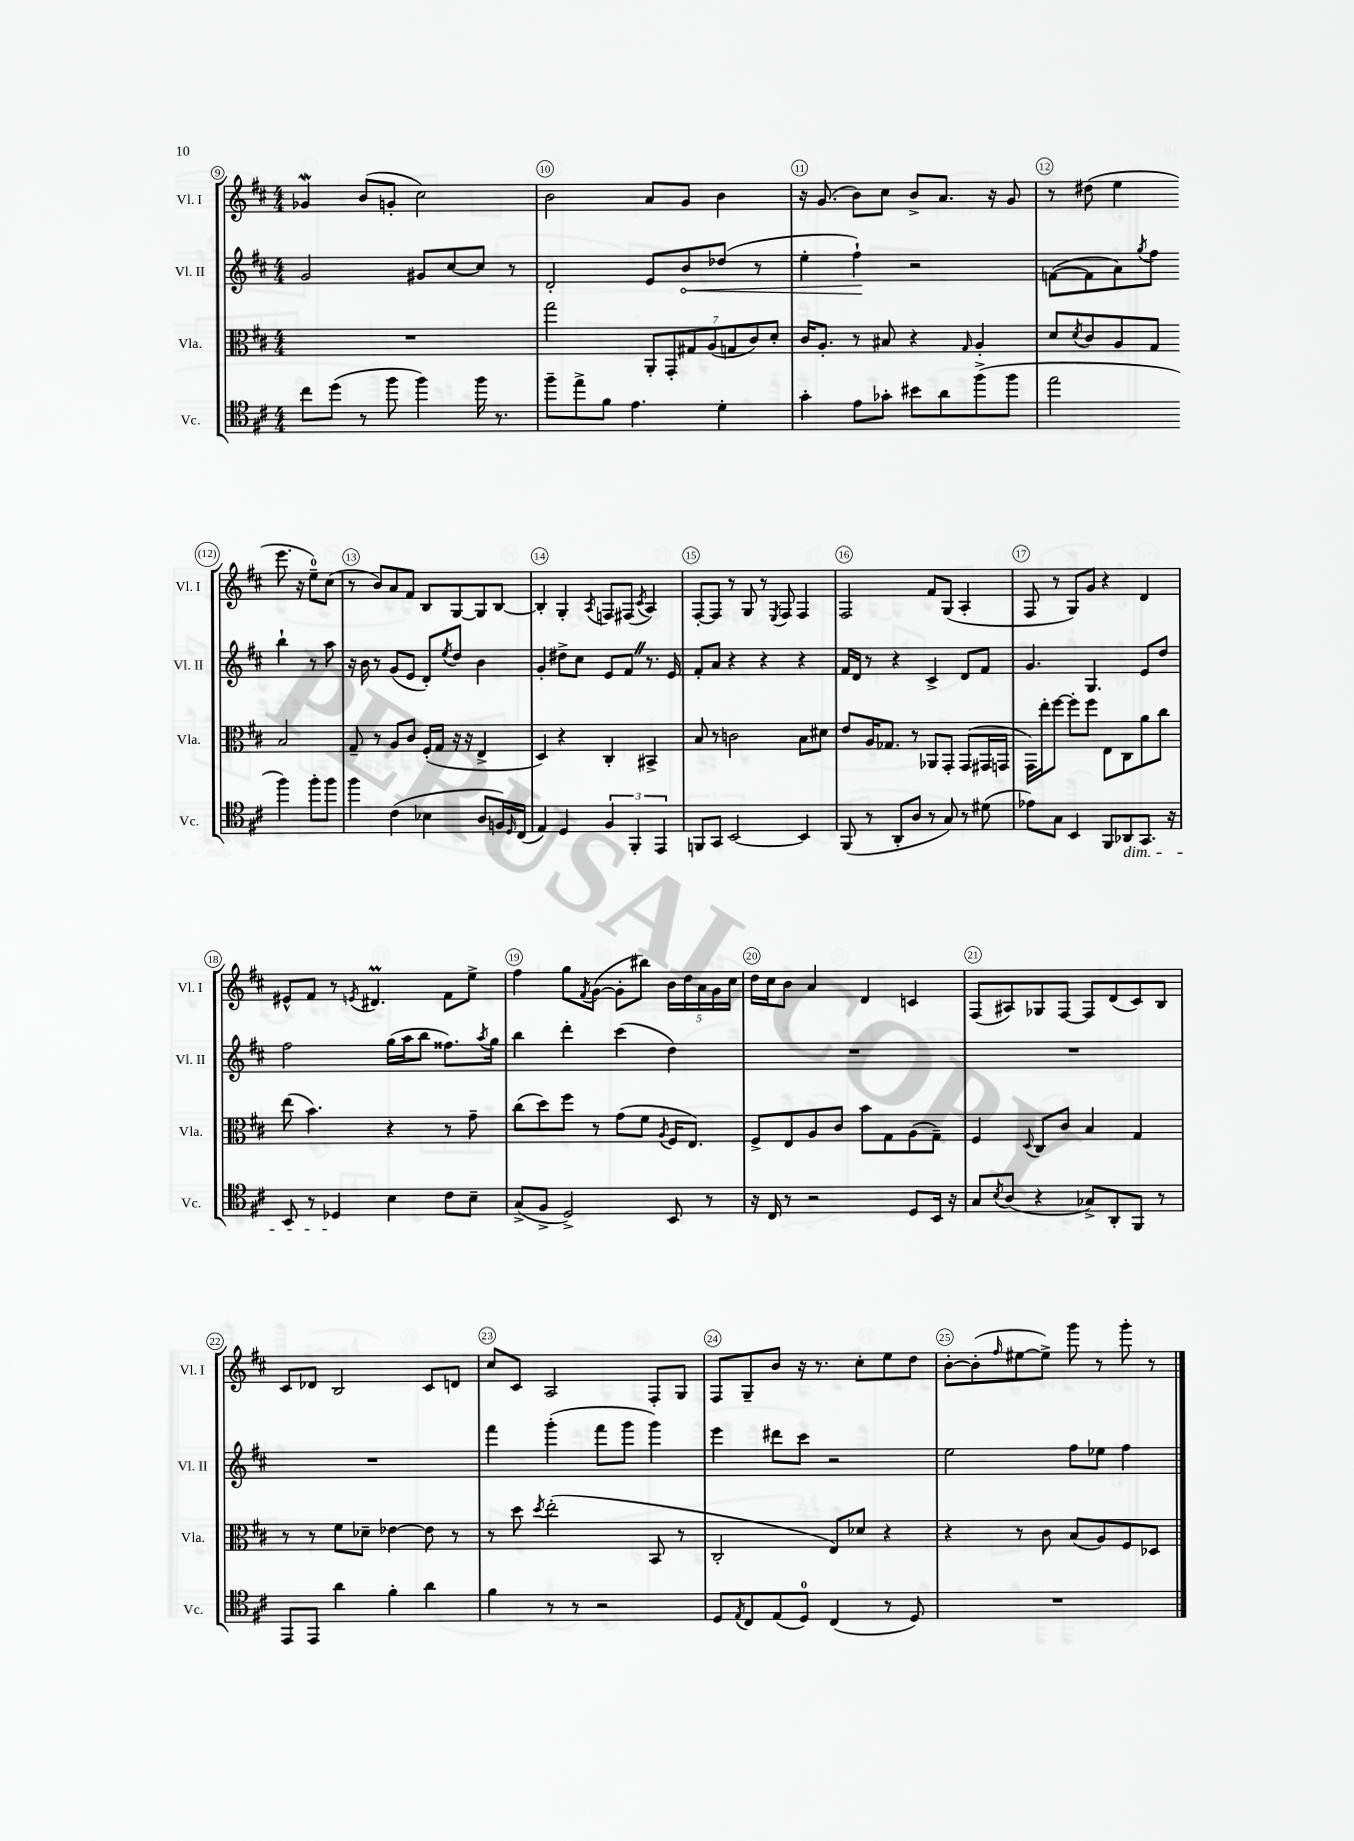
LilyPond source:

<<
\new StaffGroup <<
\new Staff = "s0" \with { instrumentName = "Vl. I" shortInstrumentName = "Vl. I" } {
    \clef treble \key d \major \numericTimeSignature \time 4/4
    ges'4\mordent b'8( g'8-. cis''2) |
    b'2 a'8 g'8 b'4 |
    r16 g'8.( b'8) cis''8 b'8-> a'8. r16 g'8 |
    r8 dis''8( e''4 e'''8. r16 e''8-0--) cis''8( |
    r8 b'8) a'8 fis'8 b8 g8~ g8 b8~ |
    b4-. g4-. \acciaccatura { a8 } f8 fis8( \acciaccatura { cis'8 } a4) |
    fis8~-. fis8 r8 g8 r8 \acciaccatura { e8 } fis8 fis4 |
    fis2 fis'8 g8( a4-. |
    fis8 r8 g8) g'8 r4 d'4 |
    eis'8-^ fis'8 r8 \acciaccatura { e'8 } dis'4.\prall fis'8 e''8-> |
    fis''4 g''8 \acciaccatura { fis'8 } g'8~( g'8-. bis''8) \tuplet 5/4 { b'16 d''16 a'16 g'16 cis''16 } |
    d''16 cis''16 b'8 a'4 d'4 c'4 |
    fis8( ais8) ges8 fis8~ fis8 d'8( cis'8) b8 |
    cis'8 des'8 b2 cis'8 d'8 |
    cis''8 cis'8 a2 fis8-. g8 |
    fis8 g8-- b'8 r16 r8. cis''8-. e''8 d''8 |
    b'8~-. b'8-.( \grace { fis''16 } eis''8~ eis''8->) g'''8 r8 g'''8-. r8 \bar "|." |
}
\new Staff = "s1" \with { instrumentName = "Vl. II" shortInstrumentName = "Vl. II" } {
    \clef treble \key d \major \numericTimeSignature \time 4/4
    g'2 gis'8 cis''8~ cis''8 r8 |
    d'2-. e'8 \once \override Hairpin.circled-tip = ##t b'8\< des''8( r8 |
    e''4-. fis''4-!\!) r2 |
    f'8~( f'8 a'8) \acciaccatura { g''8 } fis''8 b''4-! r8 a''8 |
    r16 b'16 r8 g'8( e'8 d'8-.) \acciaccatura { e''8 } d''8 b'4 |
    g'4-. dis''8-> cis''8 e'8 fis'8 \once \override BreathingSign.text = \markup { \musicglyph "scripts.caesura.straight" } \breathe r8. e'16 |
    fis'8-. a'8 r4 r4 r4 |
    fis'16 d'16 r8 r4 cis'4-> d'8 fis'8 |
    g'4. g4. e'8 d''8 |
    fis''2 g''16( a''16 b''8 fisis''8.) \acciaccatura { a''8 } g''16 |
    b''4 d'''4-. cis'''4( d''4) |
    R1 |
    R1 |
    R1 |
    fis'''4 g'''4-.( fis'''8 g'''8 g'''4) |
    e'''4 dis'''8 cis'''8 r2 |
    e''2 fis''8 ees''8 fis''4 \bar "|." |
}
\new Staff = "s2" \with { instrumentName = "Vla." shortInstrumentName = "Vla." } {
    \clef alto \key d \major \numericTimeSignature \time 4/4
    R1 |
    g''2 \tuplet 7/4 { a,8-. g,8-. gis8 a8( g8 cis'8) d'8-. } |
    cis'16 a8.-. r8 bis8 r4 \grace { g16 } a4-. |
    d'8 \acciaccatura { d'8 } cis'8 a8 g8 b2 |
    g8-- r8 a8 cis'8 fis16-.( g16 r16 r16 e4-> |
    d4) r4 cis4-. bis,4-> |
    b8 r8 c'2 b8 dis'8 |
    e'8 a16 ges8. r8 aes,8 g,8-. g,8( gis,16 g,16 |
    g,16) e''16-. fis''8~ fis''8-. fis''8 e8 cis8 a'8 cis''8 |
    e''8( b'4.) r4 r8 g'8-- |
    cis''8( d''8) fis''8 r8 g'8( fis'8 \acciaccatura { a8 } fis16 e8.) |
    fis8-> e8 a8 cis'8 b'8 g8 a8( g8--) |
    fis4 \appoggiatura { d8 } cis8 cis'8 b4 g4 |
    r8 r8 fis'8 des'8-- ees'4~ ees'8 r8 |
    r8 d''8 \acciaccatura { d''8 } e''2-.( b,8 r8 |
    cis2-. e8) des'8 r4 |
    r4 r8 cis'8 b8( a8) fis8 des8 \bar "|." |
}
\new Staff = "s3" \with { instrumentName = "Vc." shortInstrumentName = "Vc." } {
    \clef tenor \key d \major \numericTimeSignature \time 4/4
    cis''8 d''8( r8 fis''8 fis''4) fis''16 r8. |
    fis''8-- e''8-> fis'8 e'4. d'4-. |
    g'4-. e'8 ges'8-. bis'8 a'8 fis''8->( fis''8 |
    e''2 fis''4) fis''8-. fis''8 |
    fis''4 cis'4( bes4 a8 f16) \grace { d16 } cis16( |
    e4) d4 \tuplet 3/2 { fis4 fis,4-. e,4 } |
    f,8 g,8 b,2~ b,4 |
    fis,8( r8 a,8-. a8 r8 g8) r8 dis'8( |
    ees'8) g8 b,4 fis,8 aes,8\dim g,8. r16 |
    b,8 r8 des4\! b4 cis'8 b8-- |
    g8->( fis8-> d2->) b,8 r8 |
    r16 cis16 r8 r2 d8 b,16 r16 |
    g8 \acciaccatura { b8 } a8( r4 ges8->) a,8-. fis,8 r8 |
    e,8 e,8 a'4 fis'4-. a'4 |
    fis'4 r8 r8 r2 |
    d8 \acciaccatura { e8 } cis8 e8( d8-0) cis4( r8 d8) |
    R1 \bar "|." |
}
>>
>>
\layout { \context { \Score currentBarNumber = #9 \override BarNumber.break-visibility = ##(#f #t #t) barNumberVisibility = #all-bar-numbers-visible \override BarNumber.stencil = #(make-stencil-circler 0.1 0.3 ly:text-interface::print) } }
